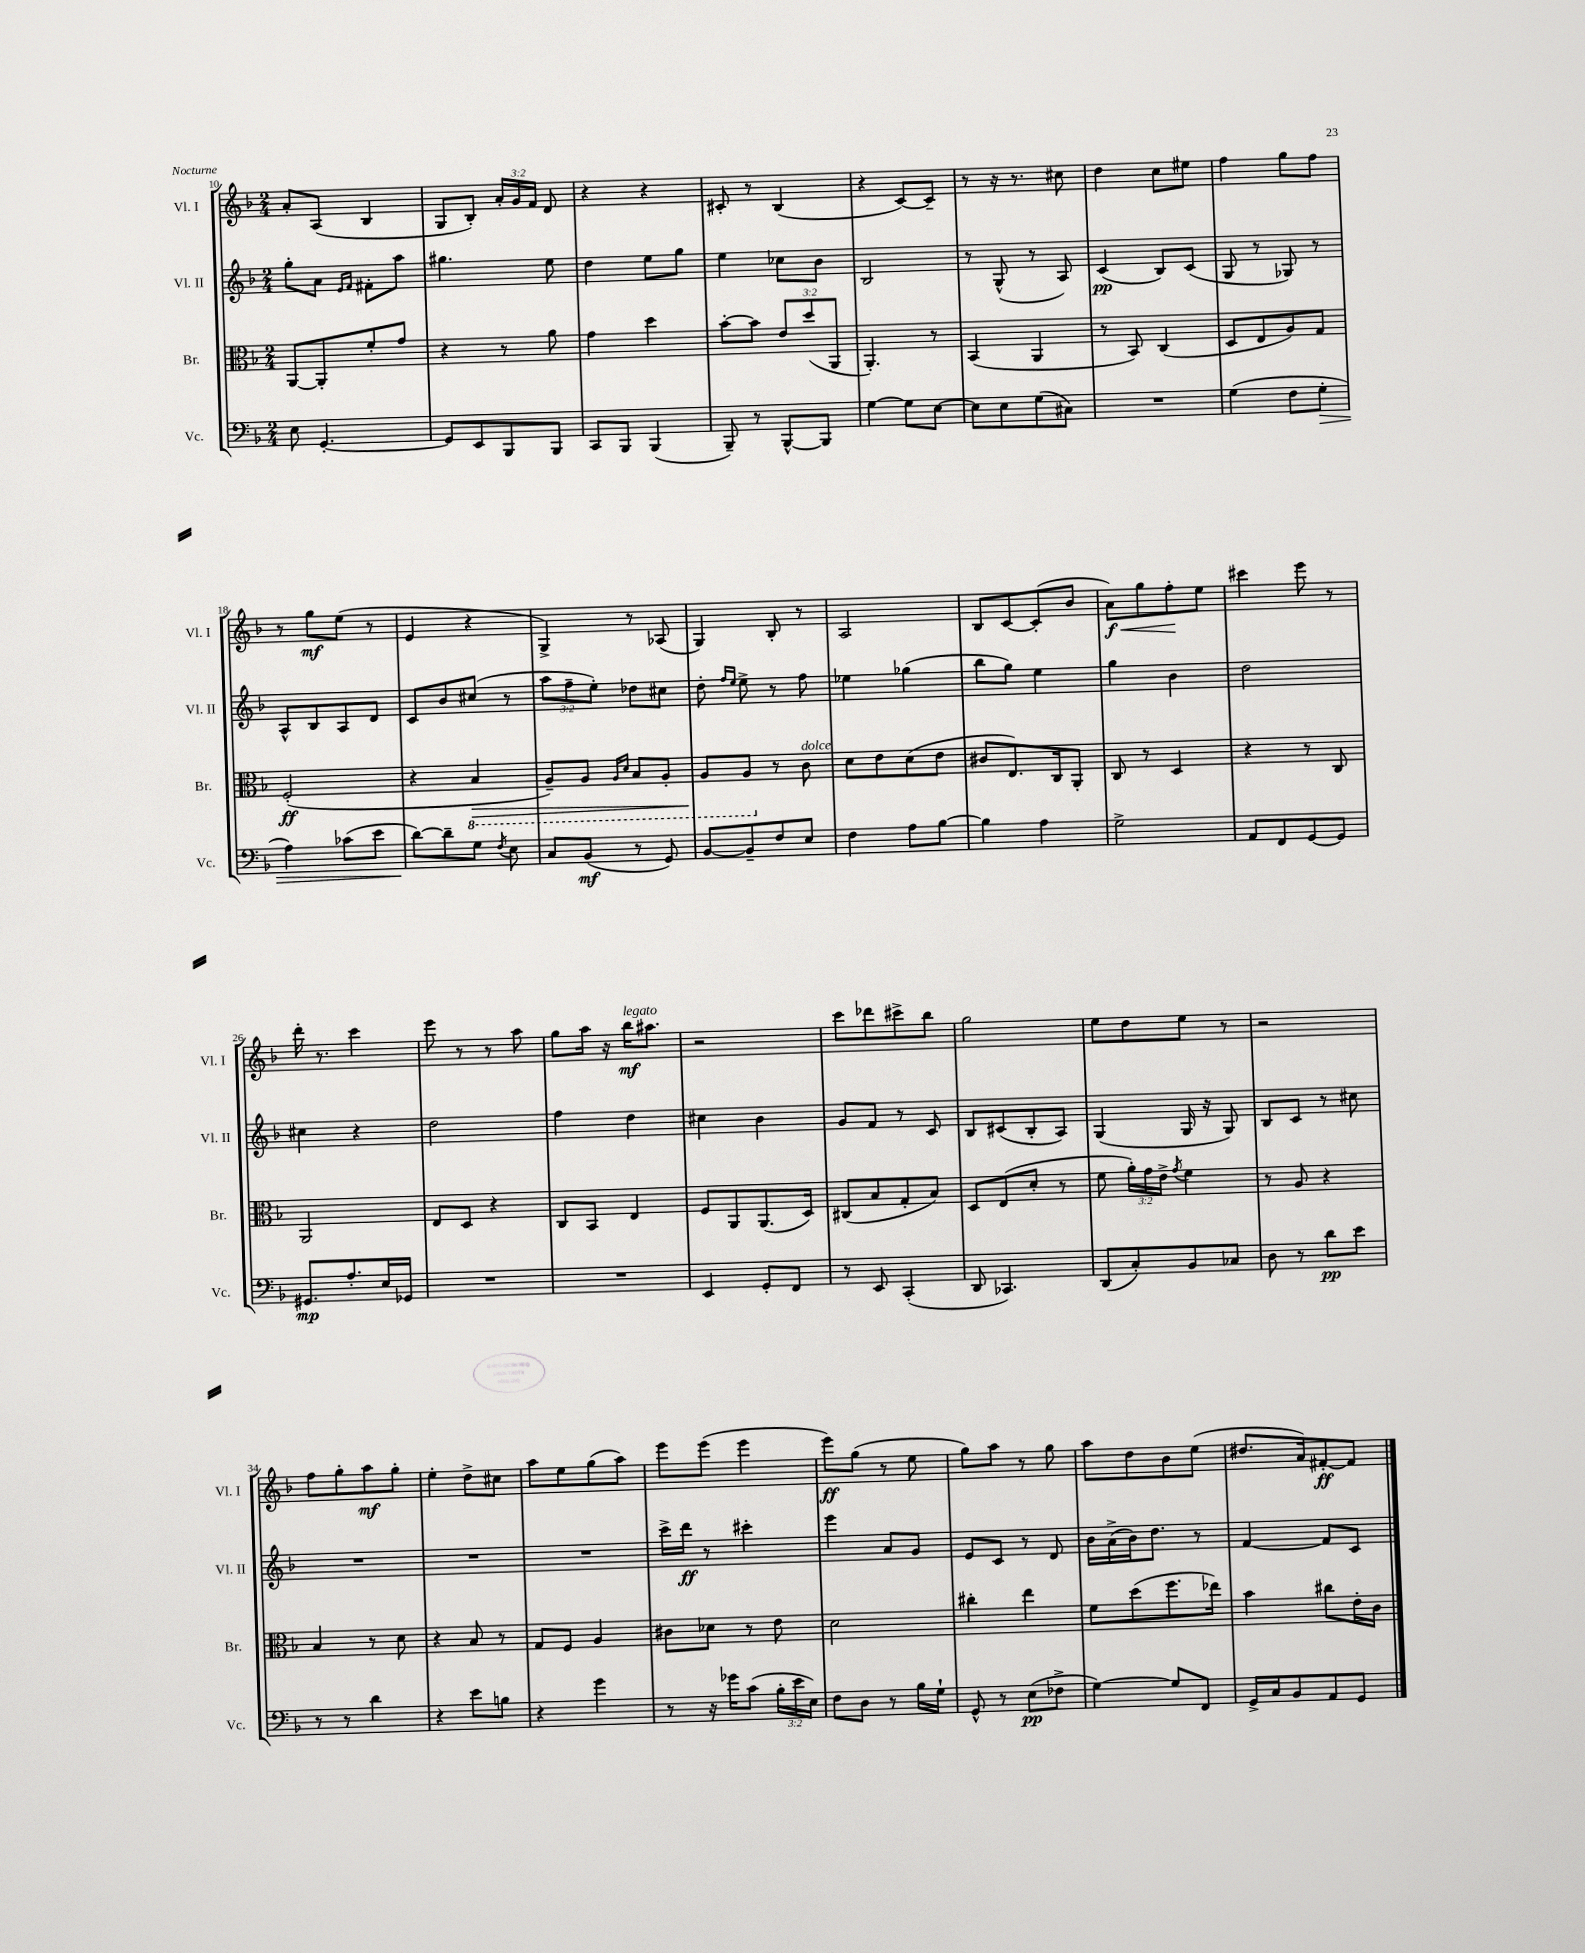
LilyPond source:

<<
\new StaffGroup <<
\new Staff = "s0" \with { instrumentName = "Vl. I" shortInstrumentName = "Vl. I" } {
    \clef treble \key f \major \numericTimeSignature \time 2/4 \override Staff.TupletNumber.text = #tuplet-number::calc-fraction-text
    \autoBeamOff a'8[-. a8]( bes4 |
    g8[ bes8]-.) \tuplet 3/2 { a'16[-. g'16 f'16] } d'8 |
    r4 r4 |
    cis'8-. r8 bes4( |
    r4 c'8[~) c'8]-- |
    r8 r16 r8. cis''8 |
    d''4 c''8[ eis''8] |
    f''4 g''8[ f''8] |
    r8 g''8[\mf e''8]( r8 |
    e'4 r4 |
    g4->) r8 aes8( |
    g4) bes8-. r8 |
    a2 |
    bes8[ c'8~ c'8-.( bes'8] |
    a'8[\f\<) g''8 f''8-.\! e''8] |
    cis'''4 e'''8 r8 |
    d'''16-. r8. c'''4 |
    e'''8 r8 r8 a''8 |
    g''8[ a''16] r16 bes''16[\mf^\markup { \italic "legato" } ais''8.] |
    r2 |
    c'''8[ des'''8 cis'''8-> bes''8] |
    g''2 |
    e''8[ d''8 e''8] r8 |
    r2 |
    f''8[ g''8-. a''8\mf g''8]-. |
    e''4-. d''8[-> cis''8] |
    a''8[ e''8 g''8( a''8]) |
    e'''8[ e'''8]( e'''4 |
    e'''8[\ff) g''8]( r8 e''8 |
    g''8[) a''8] r8 g''8 |
    a''8[ d''8 bes'8 e''8]( |
    dis''8.[ a'16) fis'8~-.\ff fis'8] \bar "|." |
}
\new Staff = "s1" \with { instrumentName = "Vl. II" shortInstrumentName = "Vl. II" } {
    \clef treble \key f \major \numericTimeSignature \time 2/4 \override Staff.TupletNumber.text = #tuplet-number::calc-fraction-text
    \autoBeamOff g''8[-. a'8] \grace { e'16[ f'16] } fis'8[-. a''8] |
    gis''4. e''8 |
    d''4 e''8[ g''8] |
    e''4 ces''8[ bes'8] |
    bes2 |
    r8 g8-^( r8 a8) |
    c'4\pp( bes8[) c'8]( |
    g8 r8 ges8) r8 |
    a8[-^ bes8 a8 d'8] |
    c'8[ bes'8 cis''8]( r8 |
    \tuplet 3/2 { a''8[ f''8-- e''8]-.) } des''8[ cis''8] |
    d''8-. \grace { f''16[ e''16] } e''8-> r8 f''8 |
    ees''4 ges''4( |
    bes''8[ g''8]) e''4 |
    g''4 bes'4 |
    d''2 |
    cis''4 r4 |
    d''2 |
    f''4 d''4 |
    cis''4 bes'4 |
    g'8[ f'8] r8 c'8 |
    bes8[ cis'8( bes8-. a8]) |
    g4( g16 r16 g8) |
    bes8[ c'8] r8 cis''8 |
    R2 |
    R2 |
    R2 |
    c'''16[-> d'''16]\ff r8 cis'''4-. |
    e'''4 a'8[ g'8] |
    e'8[ c'8] r8 d'8 |
    bes'16[ a'16->( bes'16) d''8.] r8 |
    f'4~ f'8[ c'8] \bar "|." |
}
\new Staff = "s2" \with { instrumentName = "Br." shortInstrumentName = "Br." } {
    \clef alto \key f \major \numericTimeSignature \time 2/4 \override Staff.TupletNumber.text = #tuplet-number::calc-fraction-text
    \autoBeamOff a,8[~ a,8-. f'8-. g'8] |
    r4 r8 a'8 |
    g'4 d''4 |
    bes'8[~-. bes'8] \tuplet 3/2 { e'8[ d''8( a,8] } |
    a,4.-.) r8 |
    bes,4( a,4 |
    r8 bes,8) c4( |
    d8[ e8 a8) g8] |
    f2-.\ff( |
    r4 \ottava #-1 bes,4\> |
    a,8[--) a,8] \grace { a,16[ d16] } bes,8[ a,8]-. |
    a,8[\! a,8] \ottava #0 r8 c'8^\markup { \italic "dolce" } |
    d'8[ e'8 d'8( e'8] |
    cis'8[ e8.) c16 a,8]-. |
    c8 r8 d4 |
    r4 r8 c8 |
    a,2 |
    e8[ d8] r4 |
    c8[ bes,8] e4 |
    f8[ a,8 a,8.( d16]) |
    cis8[( bes8 g8-. bes8]) |
    d8[ e8( d'8]-. r8 |
    f'8 \tuplet 3/2 { a'16[-.) g'16 e'16]-> } \acciaccatura { g'8 } f'4 |
    r8 a8 r4 |
    bes4 r8 d'8 |
    r4 bes8 r8 |
    g8[ f8] a4 |
    cis'8[ des'8] r8 e'8 |
    d'2 |
    cis''4-. e''4 |
    f'8[ d''8( f''8. ees''16]) |
    bes'4 cis''8[ e'16-. c'16] \bar "|." |
}
\new Staff = "s3" \with { instrumentName = "Vc." shortInstrumentName = "Vc." } {
    \clef bass \key f \major \numericTimeSignature \time 2/4 \override Staff.TupletNumber.text = #tuplet-number::calc-fraction-text
    \autoBeamOff e8 g,4.~-. |
    g,8[ e,8 bes,,8 bes,,8] |
    c,8[ bes,,8] bes,,4( |
    bes,,8--) r8 bes,,8[~-^ bes,,8] |
    g4~ g8[ e8]~ |
    e8[ e8 g8( cis8]) |
    R2 |
    g4( f8[ g8]-.\> |
    a4) ces'8[( e'8] |
    d'8[~\!) d'8-- g8] \acciaccatura { f8 } e8 |
    c8[ bes,8]\mf( r8 g,8) |
    bes,8[~ bes,8-- f8 e8] |
    f4 a8[ bes8]~ |
    bes4 a4 |
    g2-> |
    a,8[ f,8 g,8~ g,8] |
    gis,8.[\mp a8.-. e16 ges,16] |
    R2 |
    R2 |
    e,4 g,8[-. f,8] |
    r8 e,8 c,4-.( |
    d,8 ces,4.) |
    d,8[( c8-.) bes,8 ces8] |
    d8 r8 d'8[\pp e'8] |
    r8 r8 d'4 |
    r4 e'8[ b8] |
    r4 g'4 |
    r8 r16 ges'16[ c'8]( \tuplet 3/2 { bes16[-. e'16 e16]) } |
    f8[ d8] r8 bes16[ g16]-! |
    g,8-^ r8 e8[\pp( fes8]-> |
    g4~) g8[ f,8] |
    g,16[-> c16 bes,8 a,8 g,8] \bar "|." |
}
>>
>>
\layout { \context { \Score currentBarNumber = #10 } }
